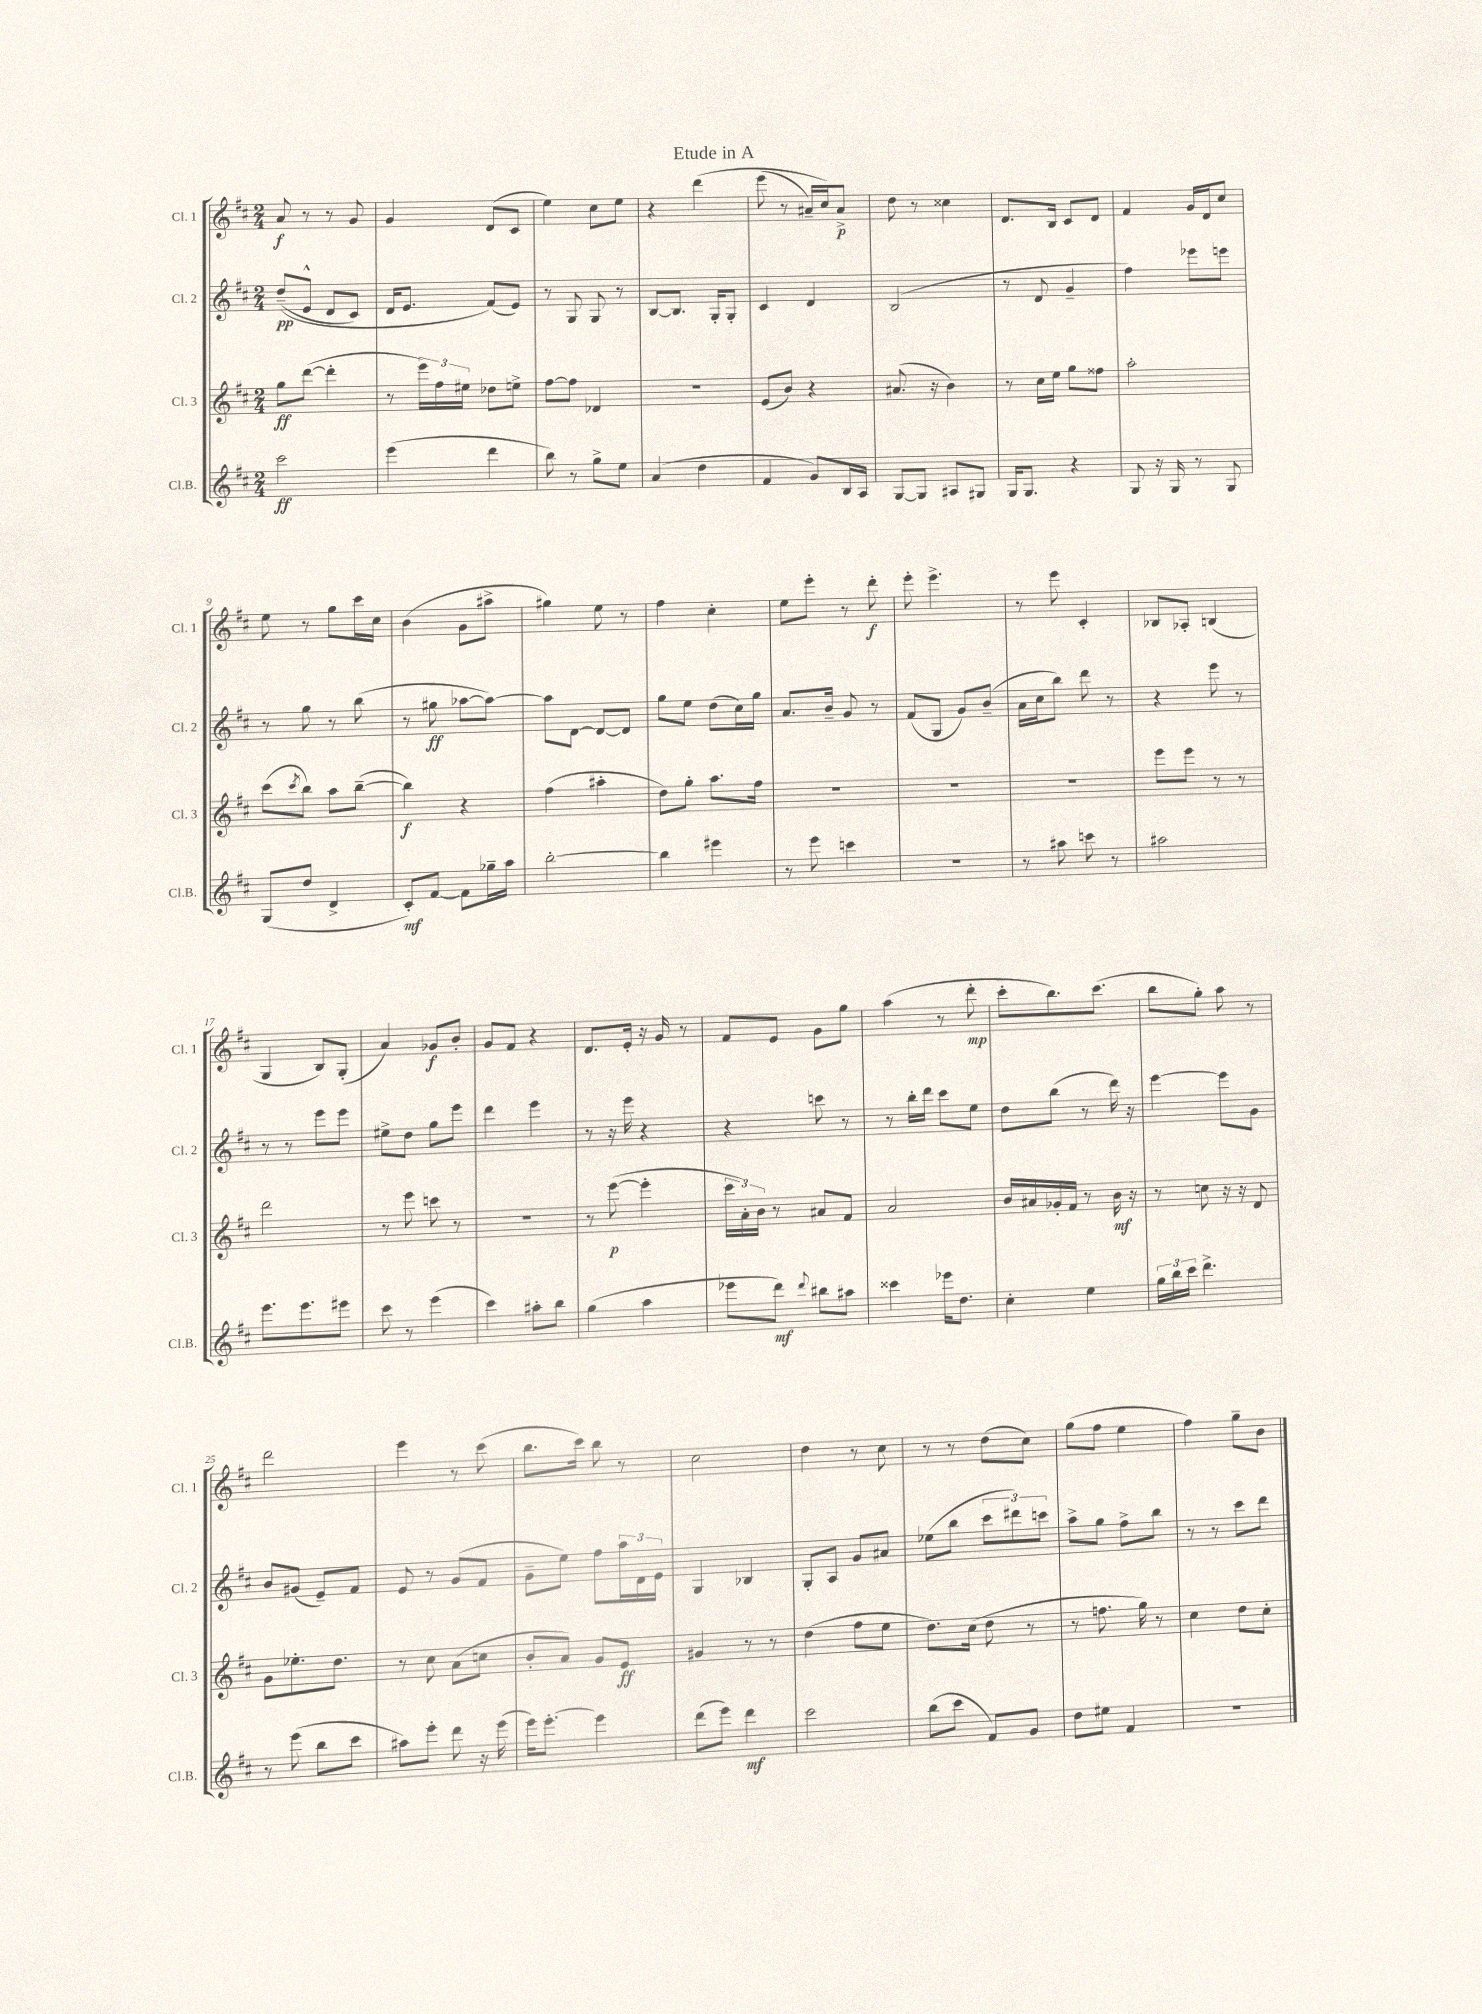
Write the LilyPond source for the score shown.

\header { title = "Etude in A" }
<<
\new StaffGroup <<
\new Staff = "s0" \with { instrumentName = "Cl. 1" shortInstrumentName = "Cl. 1" } {
    \clef treble \key d \major \numericTimeSignature \time 2/4
    a'8\f r8 r8 g'8 |
    g'4 d'8( cis'8 |
    e''4) cis''8 e''8 |
    r4 d'''4\( |
    e'''8( r8 ais'16--) cis''16\) ais'8->\p |
    d''8 r8 cisis''4 |
    d'8. b16 cis'8 d'8 |
    fis'4 g'16 d'16 cis''8 |
    e''8 r8 g''8 cis'''16 cis''16 |
    b'4( g'8 ais''8-> |
    gis''4) e''8 r8 |
    fis''4 cis''4-. |
    e''8 e'''8-. r8 d'''8-.\f |
    e'''8-. e'''4.-> |
    r8 e'''8 cis'4-. |
    bes8 aes8-. b4( |
    g4 b8) g8-.( |
    a'4) ges'8\f b'8-. |
    g'8 fis'8 r4 |
    d'8. e'16-. r16 g'16 r8 |
    fis'8 e'8 g'8 g''8 |
    a''4( r8 d'''8-.\mp |
    cis'''8-. b''8.) cis'''8.( |
    b''8 g''8-.) a''8 r8 |
    d'''2 |
    e'''4 r8 cis'''8( |
    b''8. cis'''16) b''8 r8 |
    cis''2 |
    d''4 r8 cis''8 |
    r8 r8 d''8( cis''8) |
    g''8( fis''8 e''4 |
    fis''4) g''8-- b'8 \bar "|." |
}
\new Staff = "s1" \with { instrumentName = "Cl. 2" shortInstrumentName = "Cl. 2" } {
    \clef treble \key d \major \numericTimeSignature \time 2/4
    d''8--\pp(\( e'8-^ d'8 cis'8) |
    d'16 e'8. fis'8(\) e'8) |
    r8 g8 g8 r8 |
    b8~ b8. g16-. g8-. |
    cis'4 d'4 |
    b2( |
    r8 d'8 g'4-- |
    fis''4) ees'''8 e'''8 |
    r8 g''8 r8 b''8( |
    r8 gis''8\ff aes''8~ aes''8~) |
    aes''8 d'8~ d'8~ d'8 |
    g''8 e''8 d''8( cis''16) g''16 |
    a'8. b'16-- g'8 r8 |
    fis'8( g8 g'8) b'8--( |
    a'16 cis''16 b''8) d'''8 r8 |
    r4 e'''8 r8 |
    r8 r8 e'''8 e'''8 |
    eis''8-> d''8 g''8 e'''8 |
    d'''4 e'''4 |
    r8 r16 e'''16 r4 |
    r4 c'''8 r8 |
    r8 b''16-. d'''16 cis'''8 e''8 |
    d''8 b''8( r8 d'''16) r16 |
    e'''4~ e'''8 g'8 |
    b'8 gis'8( e'8--) fis'8 |
    e'8 r8 g'8( fis'8 |
    g'8-- e''8) fis''8 \tuplet 3/2 { a''16 d'16 e'16 } |
    g4 bes4 |
    g8-. a8 g'8 ais'8 |
    ees''8( b''8 \tuplet 3/2 { cis'''8 dis'''8) c'''8 } |
    a''8-> g''8 fis''8-> b''8 |
    r8 r8 cis'''8 d'''8 \bar "|." |
}
\new Staff = "s2" \with { instrumentName = "Cl. 3" shortInstrumentName = "Cl. 3" } {
    \clef treble \key d \major \numericTimeSignature \time 2/4
    g''8\ff d'''8~( d'''4-. |
    r8 \tuplet 3/2 { e'''16) fis''16 eis''16 } des''8 e''8-> |
    fis''8~ fis''8 des'4 |
    R2 |
    e'8( b'8) r4 |
    ais'8.( r16 b'4) |
    r8 cis''16 e''16 g''8 fisis''8 |
    a''2-. |
    cis'''8( \acciaccatura { cis'''8 } b''8) a''8 b''8~--( |
    b''4\f) r4 |
    fis''4( ais''4-. |
    d''8) g''8-. a''8. fis''16 |
    R2 |
    R2 |
    R2 |
    e'''8 e'''8 r8 r8 |
    d'''2 |
    r8 e'''8 c'''8 r8 |
    r2 |
    r8 e'''8~\p( e'''4-. |
    \tuplet 3/2 { cis'''16 a'16-.) b'16 } r8 ais'8 fis'8 |
    a'2 |
    b'16 ais'16 ges'16-. fis'16 r8 b'16\mf r16 |
    r8 c''8 r16 r16 d'8 |
    g'8 ees''8.-. d''8. |
    r8 cis''8 a'8( c''8 |
    b'8-. a'8) g'8 e'8\ff |
    gis'4 r8 r8 |
    d''4( fis''8 e''8 |
    d''8.) cis''16( d''8 r8 |
    r8 f''8. g''16) r8 |
    cis''4 d''8 cis''8-. \bar "|." |
}
\new Staff = "s3" \with { instrumentName = "Cl.B." shortInstrumentName = "Cl.B." } {
    \clef treble \key d \major \numericTimeSignature \time 2/4
    cis'''2\ff |
    e'''4( d'''4 |
    b''8) r8 g''8-> e''8 |
    a'4( d''4 |
    fis'4 g'8) b16 a16 |
    g8~ g8 ais8 gis8 |
    g16 g8. r4 |
    g8 r16 g16 r8 g8 |
    g8( d''8 d'4-> |
    cis'8-.\mf) fis'8~ fis'8 ges''16-- a''16 |
    b''2~-. |
    b''4 eis'''4 |
    r8 e'''8 c'''4 |
    r2 |
    r8 ais''8 c'''8 r8 |
    ais''2 |
    e'''8. e'''8. eis'''8 |
    cis'''8 r8 e'''4( |
    cis'''4) ais''8-. b''8 |
    g''4( a''4 |
    ees'''8 d'''8\mf) \appoggiatura { d'''8 } bis''8 ais''8 |
    cisis'''4 ees'''16 d''8. |
    cis''4-. e''4 |
    \tuplet 3/2 { g''16 b''16 cis'''16 } d'''4.-> |
    r8 e'''8( b''8 cis'''8 |
    ais''8) e'''8-. d'''8 r16 e'''16( |
    e'''16) e'''8.~-. e'''4 |
    d'''8( e'''8) d'''4\mf |
    cis'''2 |
    b''8( cis'''8 fis'8) g'8 |
    d''8 eis''8 fis'4 |
    r2 \bar "|." |
}
>>
>>
